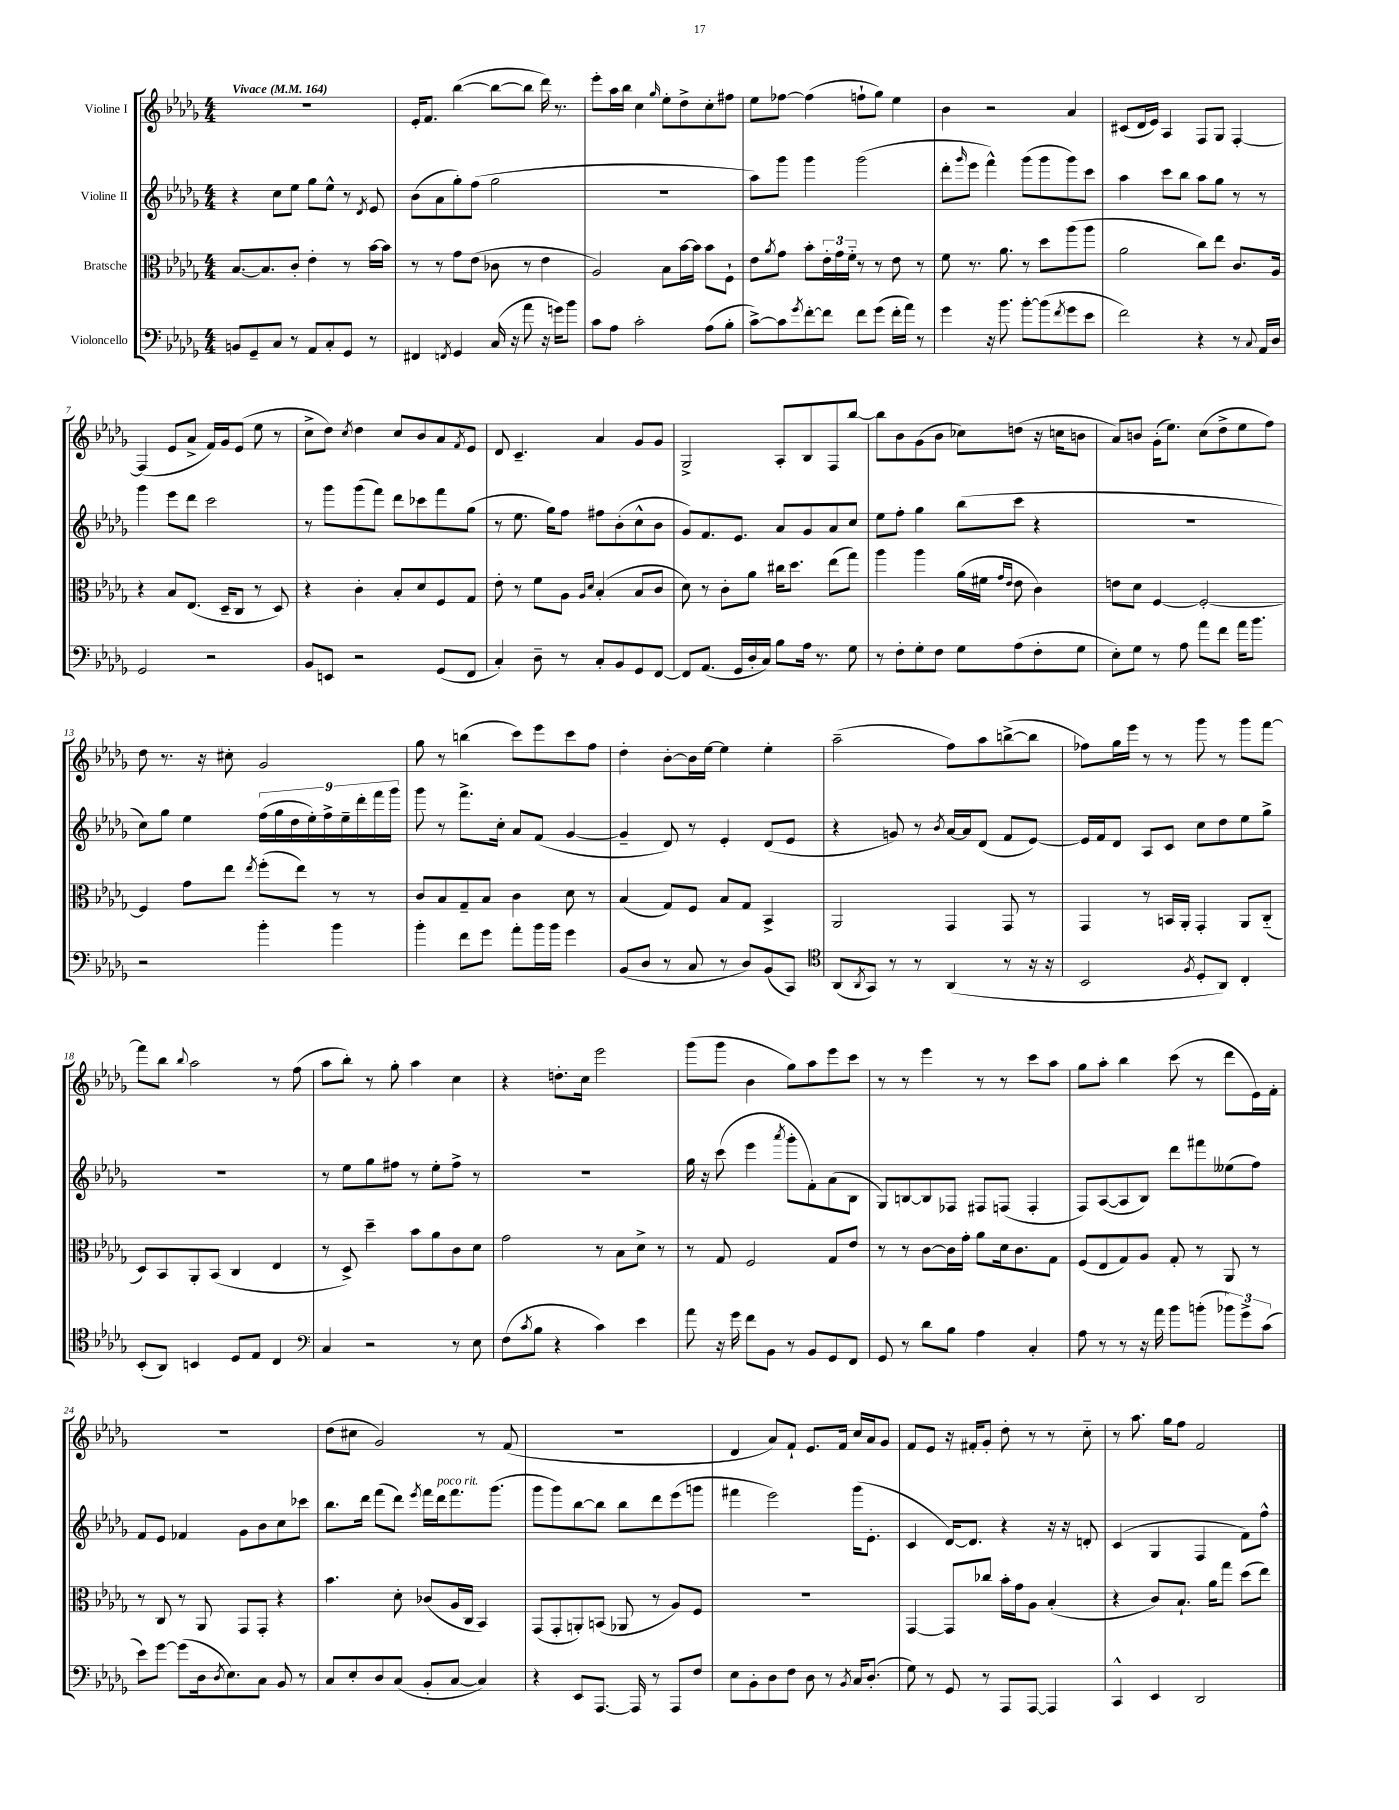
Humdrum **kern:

**kern	**kern	**kern	**kern
*staff4	*staff3	*staff2	*staff1
*clefF4	*clefC3	*clefG2	*clefG2
*k[b-e-a-d-g-]	*k[b-e-a-d-g-]	*k[b-e-a-d-g-]	*k[b-e-a-d-g-]
*M4/4	*M4/4	*M4/4	*M4/4
*MM164	*MM164	*MM164	*MM164
8BB	[8.B-	4r	1r
8GG-~	.	.	.
.	8.B-]	.	.
8C	.	8cc	.
8r	8c'	8ee-	.
8AA-	4e-'	8gg-	.
8C'	.	8ee-^^	.
8GG-	8r	8r	.
.	.	8qd-	.
8r	[16b-	8e-	.
.	16b-]	.	.
=	=	=	=
4FF#	8r	(8b-	16e-'
.	.	.	8.f
.	8r	8a-	.
8qFF	.	.	.
4GG-	8g-	8gg-')	([4bb-
.	(8e-	(8ff	.
(16C	8c-	2gg-	8bb-_
16r	.	.	.
8a-	8r	.	8bb-]
16r	4e-	.	16ddd-)
16g)	.	.	8.r
8b-	.	.	.
=	=	=	=
8c	2A-)	1r	8eee-'
8A-	.	.	16aa-
.	.	.	16bb-
2c'	.	.	4cc
.	.	.	16qqgg-
.	8B-	.	8ee-'
.	[16b-	.	8dd-^
.	16b-]	.	.
(8A-	8b-	.	8cc'
8B-'	8F`	.	8ff#
=	=	=	=
[8c^)	8e-	8aa-)	8ee-
.	8qa-	.	.
8c]	8g-	8ggg-	[8ff-
8qg-	.	.	.
[8f'	8b-'	4ggg-	(4ff-]
8f]	24e-'	.	.
.	24g-	.	.
.	24f'~	.	.
8f	8r	(2ggg-	8ff`
(8g-	8r	.	8gg-)
16f'	8e-	.	4ee-
16a-)	.	.	.
8r	8r	.	.
=	=	=	=
4g-	8f	8ddd-'	4b-
.	.	16qqggg-	.
.	8.r	8eee-	.
16r	.	4fff^^)	2r
8.b-	8.a-	.	.
[8b-'	8r	(8ggg-	.
(8b-]	8dd-	8ggg-	.
8qf	.	.	.
8g-	(8aa-	8ggg-)	4a-
8e-	8aa-	8ccc	.
=	=	=	=
2f)	2a-	4aa-	(8c#
.	.	.	16d-
.	.	.	16e-)
.	.	8ccc	4A-
.	.	8bb-	.
4r	8cc)	8aa-	8F
.	8ee-	8gg-	8G-
8r	8.c	8r	[4F'
8qqC	.	.	.
16AA-	.	8r	.
16D-	16A-	.	.
=	=	=	=
2GG-	4r	4ggg-	(4F]
.	8B-	8eee-	8e-
.	(8.E-	8ddd-	8a-^
2r	.	2ccc	16f)
.	16D-~	.	16g-
.	8C	.	(8e-
.	8r	.	8ee-
.	8D-)	.	8r
=	=	=	=
8BB-	4r	8r	8cc^
8EE	.	8ggg-	8dd-)
.	.	.	8qcc
2r	4c'	(8ggg-	4dd-
.	.	8fff)	.
.	8B-'	8ddd-	8cc
.	8d-	8ccc-	8b-
(8GG-	8F	8fff	8a-
.	.	.	8qf
8FF	8G-	(8gg-	8e-
=	=	=	=
4C')	8e-'	8r	8d-
.	8r	8.ee-	4.c~
8D-~	8f	.	.
.	.	16gg-)	.
8r	8A-	8ff	.
.	16qqA-	.	.
.	16qqd-	.	.
8C'	(4B-'	8ff#	4a-
8BB-	.	(8b-'	.
8GG-	8B-	8cc^^	8g-
[8FF	8c	8b-	8g-
=	=	=	=
8FF]	8d-)	8g-)	2G-^
(8.AA-	8r	8.f	.
.	8c'	.	.
16GG-	.	8.e-	.
16D-'	8a-	.	.
16C)	.	.	.
8B-	16cc#	8a-	8A-'
.	8.dd-	.	.
16A-	.	8g-	8B-
8.r	.	.	.
.	(8ee-	8a-	8F
8G-	8gg-)	8cc	[8bb-
=	=	=	=
8r	4aa-	8ee-	8bb-]
8F'	.	8ff'	8b-
8G-'	4aa-	4gg-	(8g-
8F	.	.	8b-
8G-	(16a-	(8bb-	8cc-)
.	16f#	.	.
.	16qqg-	.	.
.	16qqe-	.	.
(8A-	8e-	8ccc	(8dd
8F'	4c)	4r	16r
.	.	.	16cc
8G-	.	.	8b
=	=	=	=
8E-')	8e	1r	8a-)
8G-	8d-	.	8b
8r	[4F	.	(16g-'
.	.	.	8.ee-)
8A-	.	.	.
8a-	2F'_	.	(8cc
8f	.	.	8dd-^
16a-	.	.	8ee-
8.b-	.	.	.
.	.	.	8ff)
=	=	=	=
2r	4F]	8cc)	8dd-
.	.	8gg-	8.r
.	8g-	4ee-	.
.	.	.	16r
.	8ee-	.	8cc#'
.	8qee-	.	.
4b-'	(8ff'	(18ff	2g-
.	.	18gg-	.
.	.	18dd-	.
.	8ee-)	.	.
.	.	18ee-')	.
.	.	18ff^	.
4b-	8r	.	.
.	.	18ee-~	.
.	.	18ddd-'	.
.	8r	.	.
.	.	18fff	.
.	.	18ggg-	.
=	=	=	=
4b-'	8c	8ggg-	8gg-
.	8B-	8r	8r
8f	8G-~	8.fff^	(4bb
8g-	8B-	.	.
.	.	16cc'	.
8a-'	4c	8a-	8ccc)
16b-	.	(8f	8eee-
16b-	.	.	.
4g-	8d-	[4g-	8ccc
.	8r	.	8ff
=	=	=	=
(8BB-	(4B-	4g-~]	4dd-'
8D-	.	.	.
8r	8G-)	8d-)	[8b-'
8C	8F	8r	16b-]
.	.	.	[16ee-
8r	8B-	4e-'	4ee-]
8D-)	8G-	.	.
(8BB-	4BB-^	(8d-	4ee-'
8CC)	.	8e-	.
=	=	=	=
*clefC4	*	*	*
(8AA-	2AA-	4r	(2aa-~
8qAA-	.	.	.
8GG-)	.	.	.
8r	.	8g)	.
8r	.	8r	.
.	.	8qb-	.
(4AA-	4GG-	[16a-	8ff)
.	.	16a-]	.
.	.	(8d-	8aa-
8r	8GG-	8f	([8bb^
16r	8r	[8e-)	8bb]
16r	.	.	.
=	=	=	=
2BB-	4GG-	16e-]	8ff-)
.	.	16f	.
.	.	8d-	16gg-
.	.	.	16eee-
.	8r	8A-	8r
.	16BB	8c	8r
.	16AA-'	.	.
8qF	.	.	.
8D-'	4GG-'	8cc	8ggg-
8AA-)	.	8dd-	8r
4C'	8AA-	8ee-	8ggg-
.	(8C'~	8gg-^	[8fff
=	=	=	=
(8BB-'	8D-)	1r	8fff]
8AA-)	8BB-	.	8bb-
.	.	.	8qqbb-
4BB	8AA-'	.	2aa-
.	(8BB-	.	.
8D-	4C	.	.
8E-	.	.	.
4C	4E-	.	8r
.	.	.	(8ff
=	=	=	=
*clefF4	*	*	*
4C	8r	8r	8aa-
.	8D-^)	8ee-	8bb-')
2r	4dd-~	8gg-	8r
.	.	8ff#	8gg-'
.	8b-	8r	4aa-
.	8a-	8ee-'	.
8r	8c	8ff#^	4cc
8E-	8d-	8r	.
=	=	=	=
(8F	2g-	1r	4r
8qc	.	.	.
8B-	.	.	.
4r	.	.	8.dd'
.	.	.	16cc
4c)	8r	.	2eee-
.	8B-	.	.
4e-	8d-^	.	.
.	8r	.	.
=	=	=	=
8a-	8r	16gg-	(8ggg-
.	.	16r	.
16r	8G-	(8ccc	8ggg-
16g-	.	.	.
8f	2F	4eee-	4b-
8BB-	.	.	.
.	.	8qaaa-	.
8r	.	8ggg-'	8gg-)
8BB-	.	8f')	8aa-
8GG-	8G-	(8a-	8eee-
8FF	8e-	8B-	8ccc
=	=	=	=
8GG-	8r	8G-)	8r
8r	8r	[8B	8r
8d-	[8c	8B]	4eee-
8B-	16c]	8F-	.
.	16g-'	.	.
4A-	8a-	8F#	8r
.	16d-	(8F	8r
.	8.c	.	.
4C'	.	4F'	8ccc
.	8G-	.	8aa-
=	=	=	=
8A-	(8F	8F)	8gg-
8r	8E-	([8A-	8aa-'
8r	8G-)	8A-]	4bb-
16r	8A-	8B-)	.
16a-	.	.	.
8b-	8G-'	8ddd-	(8ccc
(8b'	8r	8fff#	8r
12b-)	8AA-	(8ee--	8ddd-
12g-^	.	.	.
.	8r	8ff)	16e-)
(12c	.	.	.
.	.	.	16f'
=	=	=	=
8e-)	8r	8f	1r
[8g-	8C	8e-	.
(8g-]	8r	4f-	.
16D-	8AA-	.	.
8qD-	.	.	.
8.E-)	.	.	.
.	8GG-	8g-	.
8C	8GG-'	8b-	.
8BB-	4r	8cc	.
8r	.	8ccc-	.
=	=	=	=
8C	4.b-	8.bb-	(8dd-
8E-'	.	.	8cc#
.	.	16ddd-	.
8D-	.	(8fff	2g-)
(8C	8d-'	8ddd-)	.
.	.	8qeee-	.
8BB-'	(8c-	16fff	.
.	.	16ddd-	.
[8C	16A-	8.fff	.
.	16C	.	.
4C])	4BB-)	.	8r
.	.	(8.ggg-	.
.	.	.	(8f
=	=	=	=
4r	(8GG-	8ggg-	1r
.	8GG-'	8ggg-)	.
8EE-	8AA')	[8bb-	.
[8.AAA-	(8BB	8bb-]	.
.	8AA-	8bb-	.
16AAA-]	.	.	.
8r	8r	8ddd-	.
8AAA-	8A-)	(8eee-	.
8F	8F	8ggg	.
=	=	=	=
8E-	1r	4fff#	4d-
8BB-'	.	.	.
8D-	.	2eee-)	8a-)
8F	.	.	8f`
8D-	.	.	8.e-
8r	.	.	.
.	.	.	16f
8qBB-	.	.	.
16C	.	(16ggg-	16cc
(8.D-'	.	8.e-'	16a-
.	.	.	8g-
=	=	=	=
8G-)	[4GG-	4c	8f
8r	.	.	8e-
8GG-	8GG-]	[16d-)	16r
.	.	8.d-]	16f#'
8r	8cc-	.	8g-'
8AAA-	16b-'	4r	8dd-'
.	16g-	.	.
[8AAA-	8A-	.	8r
4AAA-]	(4B-'	16r	8r
.	.	16r	.
.	.	8d'	8cc'~
=	=	=	=
4CC^^	4r	(4c	8r
.	.	.	8.aa-
4EE-	8c)	4G-	.
.	.	.	16gg-
.	8.B-`	.	8ff
2DD-	.	4F	2f
.	16a-	.	.
.	8gg-	.	.
.	(8dd-	8f)	.
.	8ee-)	8ff^^	.
==	==	==	==
*-	*-	*-	*-
